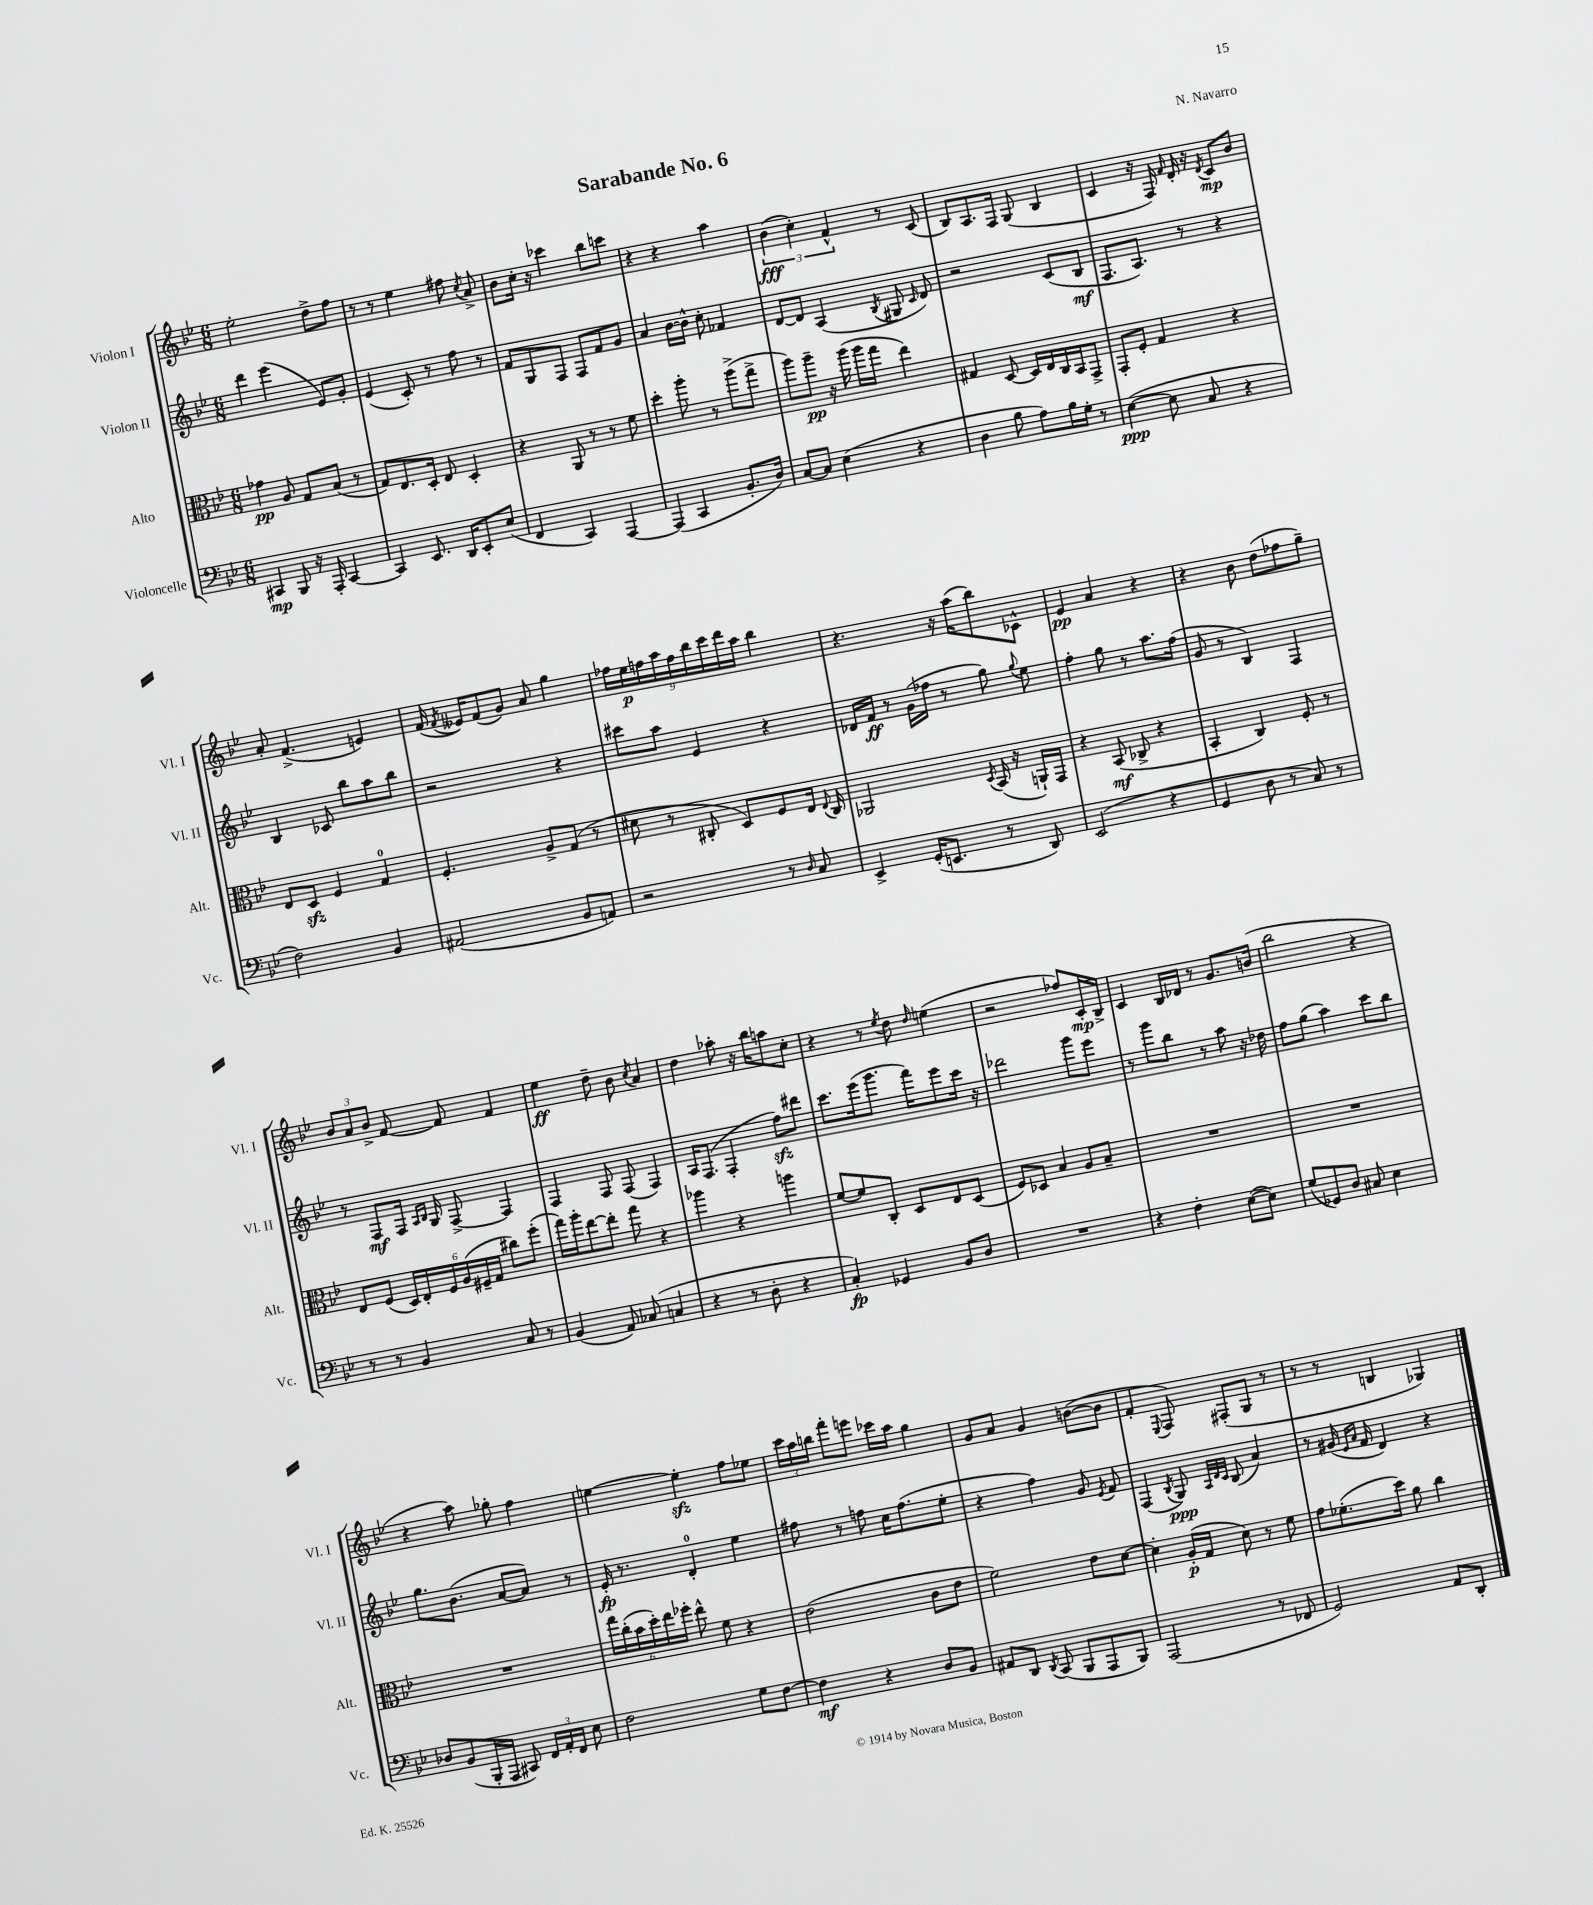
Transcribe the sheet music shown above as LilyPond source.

\header { title = "Sarabande No. 6" composer = "N. Navarro" }
<<
\new StaffGroup <<
\new Staff = "s0" \with { instrumentName = "Violon I" shortInstrumentName = "Vl. I" } {
    \clef treble \key bes \major \numericTimeSignature \time 6/8
    \autoBeamOff ees''2-. d''8[-> f''8] |
    r8 r8 ees''4 fis''8 \acciaccatura { c''8 } a'8-> |
    bes'8[ c''16]-. r16 ces'''4 bes''8[ c'''8] |
    r4 r4 a''4 |
    \tuplet 3/2 { bes'4\fff( c''4-.) f'4-^ } r8 c'8( |
    bes8[) a8. f16] g8( bes4 |
    c'4 r16 f16) \grace { f'16 } d'16-. r16 \acciaccatura { d'8 } c'8[\mp bes'8] |
    a'8-. f'4.->( e'4) |
    f'16( \acciaccatura { f'8 } eeses'16[) f'8( g'8]) a'8 g''4 |
    \tuplet 9/8 { fes''16[ ees''16\p f''16 a''16 f''16 bes''16 c'''16 d'''16 a''16] } bes''4 |
    r4. r16 a''16[( bes''8) ces'8]-^ |
    ees'4\pp a'4 r4 |
    r4 bes'8 d''8[( fes''8 g''8]--) |
    \tuplet 3/2 { bes'8[ a'8 bes'8]-> } f'8~ f'8 f'4 |
    ees''4\ff d''8-- bes'8 \acciaccatura { c''8 } a'4 |
    d''4 aes''8-. r16 bes''16[ a''8 c''8]-. |
    r4 r8 \acciaccatura { ees''8 } d''8 \grace { d''16 } e''4( |
    r2 fes''8[) c'16-.\mp bes16]-> |
    c'4 bes16[ des'16] r8 g'8.[ b'16]( |
    bes''2 r4 |
    r4 a''8) ges''8-. f''4 |
    e''4~ e''4-.\sfz f''8[ ees''8] |
    \tuplet 3/2 { c'''16[ a''16 b''16] } f'''8[-. e'''8] ces'''16[ a''16] g''4 |
    g'8[ a'8] g'4 b'8[~( b'8] |
    f'4-. \appoggiatura { ees8 } f8) fis8[-.( g8] r8 |
    r8 r8 b4 ges4) \bar "|." |
}
\new Staff = "s1" \with { instrumentName = "Violon II" shortInstrumentName = "Vl. II" } {
    \clef treble \key bes \major \numericTimeSignature \time 6/8
    \autoBeamOff d'''4 ees'''4( ees'8[) g'8]-. |
    ees'4( c'8-.) r8 f''8 r8 |
    f'8[ g8 f8] f8[ f'8 g'8] |
    a'4 bes'16[~ bes'16]-^ c''8-. fes'4 |
    d'8[~ d'8] a4( \acciaccatura { bes8 } gis8 \grace { c'16 } d'8) |
    r2 c'8[( bes8]\mf |
    f8.[ a8.]) r8 r4 |
    bes4 ces'8 bes''8[ a''8 bes''8] |
    r2 r4 |
    cis'''8[ a''8] ees'4 r4 |
    des'16[ f'16]\ff r8 g'16[( fes''16] r8 g''8) \appoggiatura { g''8 } ees''8 |
    f''4-. g''8 r8 a''8.[ f''16]( |
    g'8 r8 bes4) f4 |
    r8 f8[\mf f16] \grace { a16[ bes16] } g16 f8~-> f4 |
    f4 f8 f8( f4) |
    a16[ f8.]( f4-. f''8[\sfz) dis'''8] |
    c'''8.[ ees'''16( g'''8.] f'''16[) ees'''8 c'''16] r16 |
    des'''2 g'''8[ ees'''8] |
    r8 g'''8[ bes''8] r8 a''8 r16 des''16 |
    f''8[ g''8]( a''4) c'''8[ bes''8] |
    g''8.[ bes'8.]( a'8[~ a'8]) r8 |
    ees'16-.\fp r8. d'4-0-. ees''4 |
    fis''8 r8 f''8 c''16[ f''8.( ees''8]-. |
    r4 f''4) g'8 \acciaccatura { ees'8 } f'8 |
    f4( \acciaccatura { bes8 } g8\ppp) \grace { a32[ d'32 c'32] } bes8( a'4) |
    r8 gis'16( \grace { ees'16[ a'16] } f'16 d'4) r4 \bar "|." |
}
\new Staff = "s2" \with { instrumentName = "Alto" shortInstrumentName = "Alt." } {
    \clef alto \key bes \major \numericTimeSignature \time 6/8
    \autoBeamOff ges'4\pp a8 g8[ bes8]( r8 |
    g8[) ees8. d16]-. ees8 d4-. |
    r4 a,8 r8 r8 f'8 |
    d''4-. a''8-. r8 a''8[->( g''8]-> |
    a''8[) a''8]--\pp r16 a''16( a''16[ g''16] ees''4) |
    gis4 d8~ d16[ ees16 c16 bes,16 g,8]-> |
    g,8[-. f8]-. g4 r4 |
    ees8[ d8]\sfz f4 g4-0 |
    f4.-. a8[-> g8]( r8 |
    dis'8 r8 cis8-. d8[) f8 ees16] \appoggiatura { ees8 } cis16 |
    aes,2 \acciaccatura { d8 } bes,16( r16 a,16[-!) g,16] |
    r4 bes,8\mf( ces8-> r4 |
    bes,4-. c4) f8-. r8 |
    ees8[ f8]( \tuplet 6/4 { d16[) ees16-. f16 a16( fis16-- g16] } cis''8[) f''8]-.( |
    g''16[) a''16-. ees''8~ ees''8]-. g''8 r4 |
    aes''4 r4 a''4 |
    f'8[~ f'8 c8]-. d8[ ees8 d8]( |
    f8[) des8] bes4 a8[ bes8]-- |
    R2. |
    R2. |
    R2. |
    \tuplet 6/4 { g''16[ c''16-.( bes'16 d''16-.) ees''16 fes''16]-. } ees''8-^ f'8 r4 |
    ees'2( c'8[ ees'8] |
    f'2) ees'8[ d'8]~ |
    d'4-. a16[-.\p( g16] d'8) r8 f'8 |
    g'8[ fes'8.-.( d''16]) a'8 c''4 \bar "|." |
}
\new Staff = "s3" \with { instrumentName = "Violoncelle" shortInstrumentName = "Vc." } {
    \clef bass \key bes \major \numericTimeSignature \time 6/8
    \autoBeamOff cis,4\mp bes,,8 r16 a,,16-. cis,4~ |
    cis,4 ees,8. d,16[ ees,8-. ees8]( |
    f,4 c,4) a,,4~ |
    a,,4( c,4 bes,8.[-. d16]) |
    c8[~ c8] ees4( r4 |
    d4 bes8 a8[) bes16 g16]-. r8 |
    ees4~\ppp( ees8 c8 r4 |
    f2) bes,4 |
    ais,2( bes,8[ a,8]) |
    r2 r8 \grace { d16 } c8 |
    ees,4-> g,16[-.( e,8.] r8 d,8) |
    ees,2( r4 |
    g,4 d8 r8 c8) r8 |
    r8 r8 bes,4 c8 r8 |
    bes,4( a,8) ces8( c4 |
    r4 r8 d8-. r4 |
    c4-.\fp) ges,4 bes,8[ d8] |
    R2. |
    r4 f4-. ees8[~( ees8]) |
    g8[( ges,8) d8] cis8 ees4 |
    des8[ bes,8( bes,,16-. a,,16] cis,8) \tuplet 3/2 { f,16[ a,16-. f,16] } ees8 |
    f2 g8[ f8]~ |
    f4\mf r4 d8[ bes,8] |
    ais,8[ d,8] \acciaccatura { d,8 } c,8( bes,,8[ a,,8 bes,,8]) |
    a,,2( r8 fes,8 |
    g,2) a,8[ d,8]-. \bar "|." |
}
>>
>>
\layout { \context { \Score \remove "Bar_number_engraver" } }
